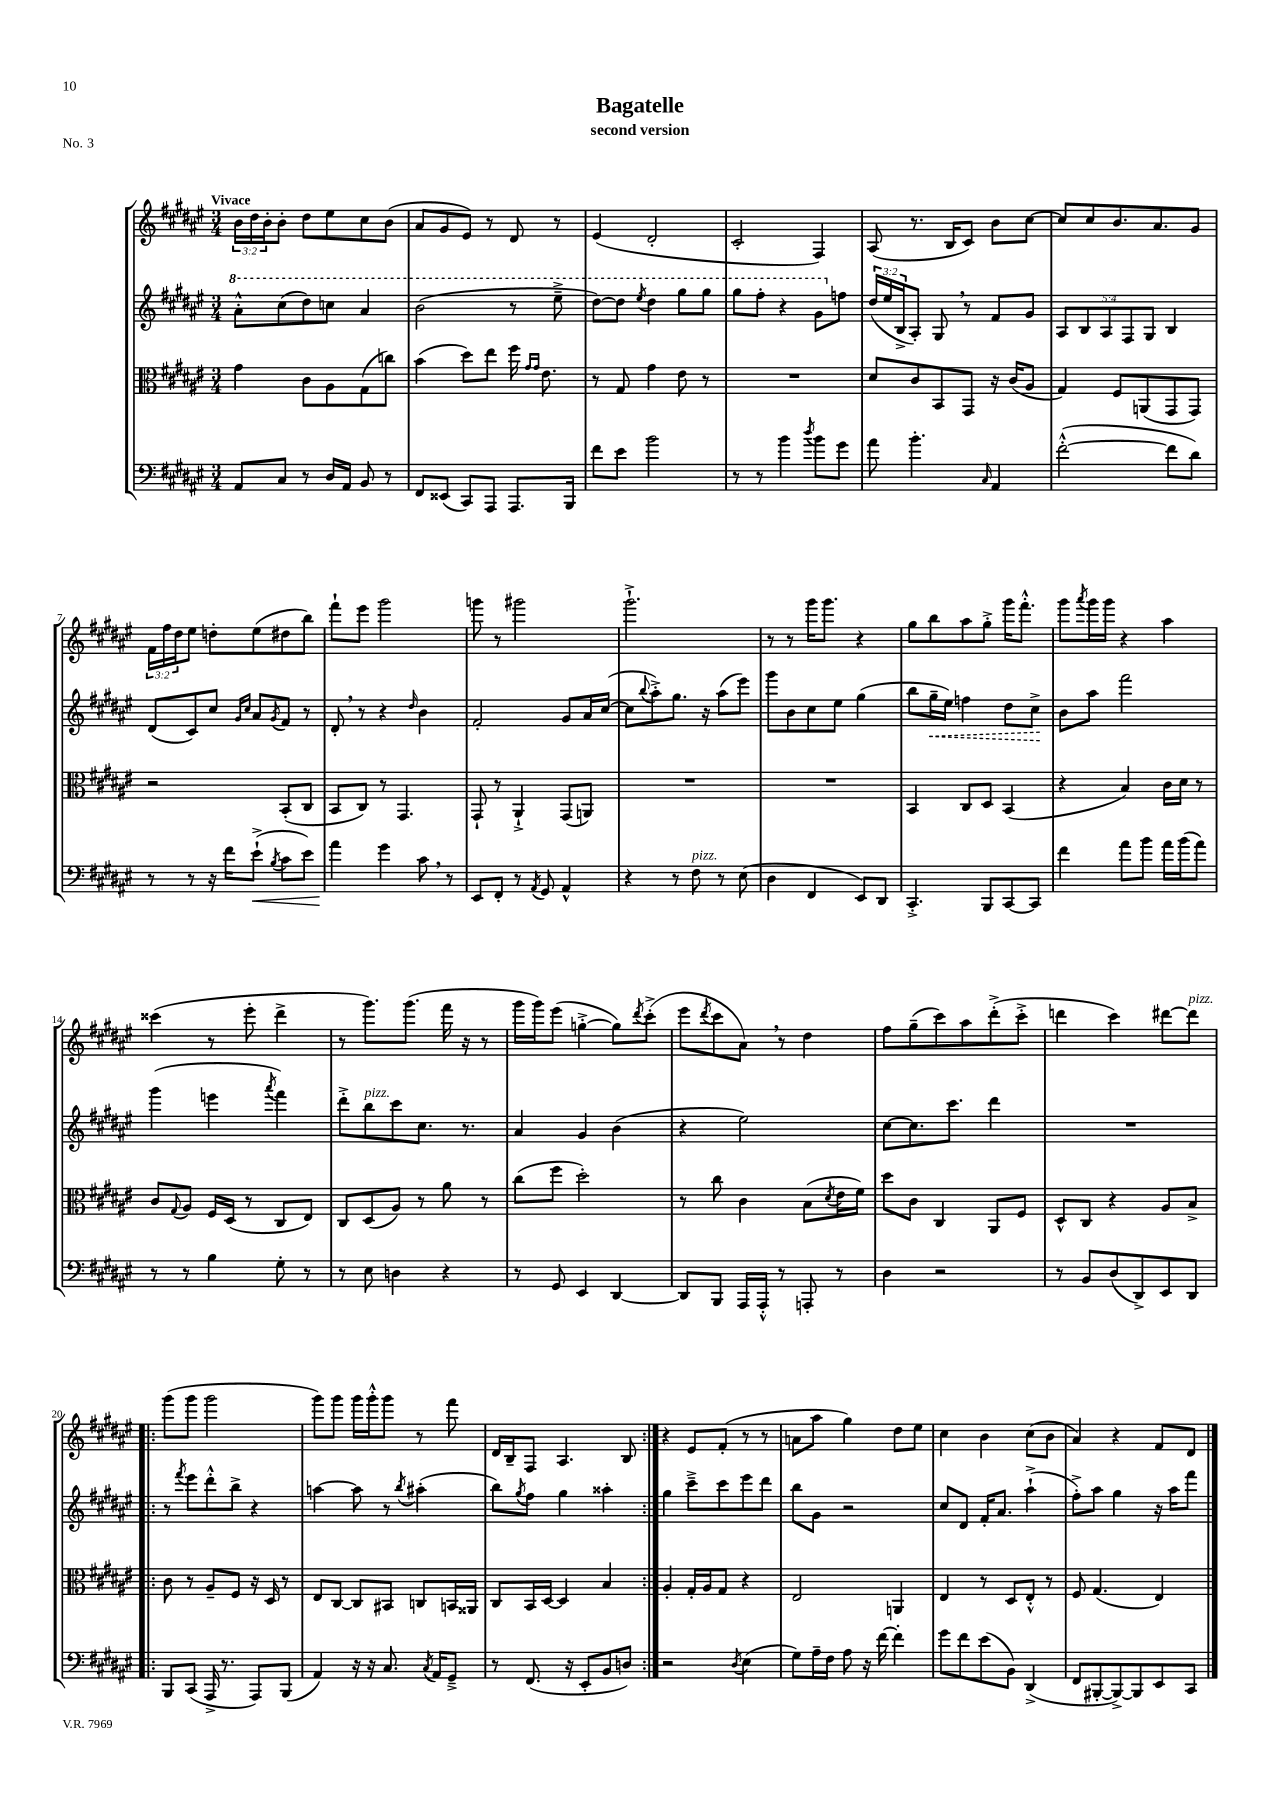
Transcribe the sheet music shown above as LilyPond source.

\header { title = "Bagatelle" subtitle = "second version" piece = "No. 3" }
<<
\new StaffGroup <<
\new Staff = "s0" {
    \clef treble \key fis \major \numericTimeSignature \time 3/4 \override Staff.TupletNumber.text = #tuplet-number::calc-fraction-text \tempo "Vivace"
    \tuplet 3/2 { b'16 dis''16 b'16-. } b'8-. dis''8 eis''8 cis''8 b'8( |
    ais'8 gis'8 eis'8) r8 dis'8 r8 |
    eis'4( dis'2-. |
    cis'2-. fis4) |
    ais8( r8. b16 cis'8) b'8 cis''8~ |
    cis''8 cis''8 b'8. ais'8. gis'8 |
    \tuplet 3/2 { fis'16 fis''16 dis''16 } eis''8 d''8-. eis''8( dis''8 b''8) |
    fis'''8-! eis'''8 gis'''2 |
    g'''8 r8 gis'''2 |
    gis'''2.-!-> |
    r8 r8 gis'''16 gis'''8. r4 |
    gis''8 b''8 ais''8 gis''8-.-> gis'''16 fis'''8.-.-^ |
    gis'''8 \acciaccatura { ais'''8 } gis'''16 gis'''16 r4 ais''4 |
    cisis'''4( r8 eis'''8-. dis'''4-> |
    r8 gis'''8.) gis'''8.( fis'''16 r16 r8 |
    gis'''16 gis'''16) eis'''8( g''4~-.-> g''8) \acciaccatura { dis'''8 } cis'''8-.->( |
    eis'''8 \acciaccatura { dis'''8 } cis'''8 ais'8) \breathe r8 dis''4 |
    fis''8 gis''8--( cis'''8) ais''8 dis'''8-.->( cis'''8-.-> |
    d'''4 cis'''4) dis'''8~ dis'''8^\markup { \italic "pizz." } |
    \repeat volta 2 { gis'''8( gis'''8 gis'''2 |
    gis'''8) gis'''8 gis'''16 gis'''16-.-^ gis'''8 r8 fis'''8 |
    dis'16 b16-- fis8 ais4. b8 | }
    r4 eis'8 fis'8-.( r8 r8 |
    a'8 ais''8 gis''4) dis''8 eis''8 |
    cis''4 b'4 cis''8( b'8 |
    ais'4) r4 fis'8 dis'8 \bar "|." |
}
\new Staff = "s1" {
    \clef treble \key fis \major \numericTimeSignature \time 3/4 \override Staff.TupletNumber.text = #tuplet-number::calc-fraction-text
    \ottava #1 ais''8-.-^ cis'''8( dis'''8) c'''8 ais''4 |
    b''2( r8 eis'''8---> |
    dis'''8~) dis'''8 \acciaccatura { eis'''8 } dis'''4 gis'''8 gis'''8 |
    gis'''8 fis'''8-. r4 gis''8 \ottava #0 f''8 |
    \tuplet 3/2 { dis''16( eis''16 b16-> } ais8-.) gis8 \breathe r8 fis'8 gis'8 |
    \tuplet 5/4 { ais8 b8 ais8 fis8 gis8 } b4 |
    dis'8( cis'8) cis''8 \grace { gis'16 cis''16 } ais'8 \acciaccatura { gis'8 } fis'8 r8 |
    dis'8-. \breathe r8 r4 \grace { dis''16 } b'4 |
    fis'2-. gis'8 ais'16 cis''16~( |
    cis''8 \appoggiatura { b''8 } ais''8-.->) gis''8. r16 ais''8( eis'''8) |
    gis'''8 b'8 cis''8 eis''8 gis''4( |
    b''8 \once \override Hairpin.style = #'dashed-line gis''16--\< eis''16) f''4 dis''8 cis''8->\! |
    b'8 ais''8 fis'''2 |
    gis'''4( e'''4 \acciaccatura { ais'''8 } fis'''4) |
    dis'''8-.-> b''8^\markup { \italic "pizz." } cis'''8 cis''8. r8. |
    ais'4 gis'4 b'4( |
    r4 eis''2) |
    cis''8~ cis''8. cis'''8. dis'''4 |
    R2. |
    \repeat volta 2 { r8 \acciaccatura { fis'''8 } eis'''8 dis'''8-.-^ b''8-> r4 |
    a''4~ a''8 r8 \acciaccatura { b''8 } ais''4-.( |
    b''8) \acciaccatura { gis''8 } fis''8 gis''4 aisis''4-. | }
    gis''4 cis'''8---> cis'''8 eis'''8 dis'''8 |
    b''8 gis'8 r2 |
    cis''8 dis'8 fis'16-. ais'8. ais''4-!->( |
    fis''8-.->) ais''8 gis''4 r16 ais''16 fis'''8 \bar "|." |
}
\new Staff = "s2" {
    \clef alto \key fis \major \numericTimeSignature \time 3/4
    gis'4 cis'8 ais8 gis8( c''8) |
    b'4( dis''8) eis''8 fis''16 \grace { gis'16 gis'16 } eis'8. |
    r8 gis8 gis'4 eis'8 r8 |
    R2. |
    dis'8 cis'8 b,8 gis,8 r16 cis'16( ais8 |
    gis4) fis8 a,8( gis,8 gis,8) |
    r2 b,8-.( cis8 |
    b,8 cis8) r8 gis,4. |
    gis,8-! r8 ais,4-!-> gis,8( a,8) |
    R2. |
    R2. |
    b,4 cis8 dis8 b,4( |
    r4 b4) cis'16 dis'16 r8 |
    cis'8 \appoggiatura { gis8 } ais8 fis16 dis16( r8 cis8 eis8) |
    cis8 dis8( ais8) r8 ais'8 r8 |
    cis''8( fis''8 dis''2-.) |
    r8 cis''8 cis'4 b8( \acciaccatura { dis'8 } eis'16 fis'16) |
    dis''8 cis'8 cis4 ais,8 fis8 |
    dis8-^ cis8 r4 ais8 b8-> |
    \repeat volta 2 { cis'8 r8 ais8-- fis8 r16 dis16 r8 |
    eis8 cis8~ cis8 bis,8 c8 b,16 aisis,16 |
    cis8 b,16 dis16~ dis4 b4 | }
    ais4-. gis16-. ais16 gis8 r4 |
    eis2 a,4 |
    eis4 r8 dis8 eis8-.-^ r8 |
    fis8 gis4.( eis4) \bar "|." |
}
\new Staff = "s3" {
    \clef bass \key fis \major \numericTimeSignature \time 3/4
    ais,8 cis8 r8 dis16 ais,16 b,8 r8 |
    fis,8 eisis,8( cis,8) ais,,8 ais,,8. b,,16 |
    fis'8 eis'8 b'2 |
    r8 r8 b'4 \acciaccatura { dis''8 } b'8 gis'8 |
    ais'8 b'4.-. \grace { cis16 } ais,4 |
    fis'2~-.-^( fis'8 dis'8) |
    r8 r8 r16 fis'16 eis'8-!->\<( \acciaccatura { b8 } cis'8 eis'8) |
    ais'4\! gis'4 cis'8 \breathe r8 |
    eis,8 fis,8-. r8 \acciaccatura { ais,8 } gis,8 ais,4-^ |
    r4 r8 fis8^\markup { \italic "pizz." } r8 eis8( |
    dis4 fis,4 eis,8) dis,8 |
    cis,4.-.-> b,,8 cis,8~ cis,8 |
    fis'4 ais'8 b'8 ais'16 b'16( ais'8) |
    r8 r8 b4 gis8-. r8 |
    r8 eis8 d4 r4 |
    r8 gis,8 eis,4 dis,4~ |
    dis,8 b,,8 ais,,16 ais,,16-.-^ r8 a,,8-. r8 |
    dis4 r2 |
    r8 b,8 dis8( dis,8->) eis,8 dis,8 |
    \repeat volta 2 { b,,8 cis,8( ais,,16-> r8. ais,,8) b,,8( |
    ais,4) r16 r16 cis8. \acciaccatura { cis8 } ais,16 gis,8---> |
    r8 fis,8.( r16 eis,8-. b,8 d8) | }
    r2 \acciaccatura { dis8 } eis4( |
    gis8) ais16-- fis16 ais8 r16 fis'16~ fis'4-. |
    gis'8 fis'8 eis'8( b,8) dis,4->( |
    fis,8 bis,,8~-. bis,,8~->) bis,,8 eis,8 cis,8 \bar "|." |
}
>>
>>
